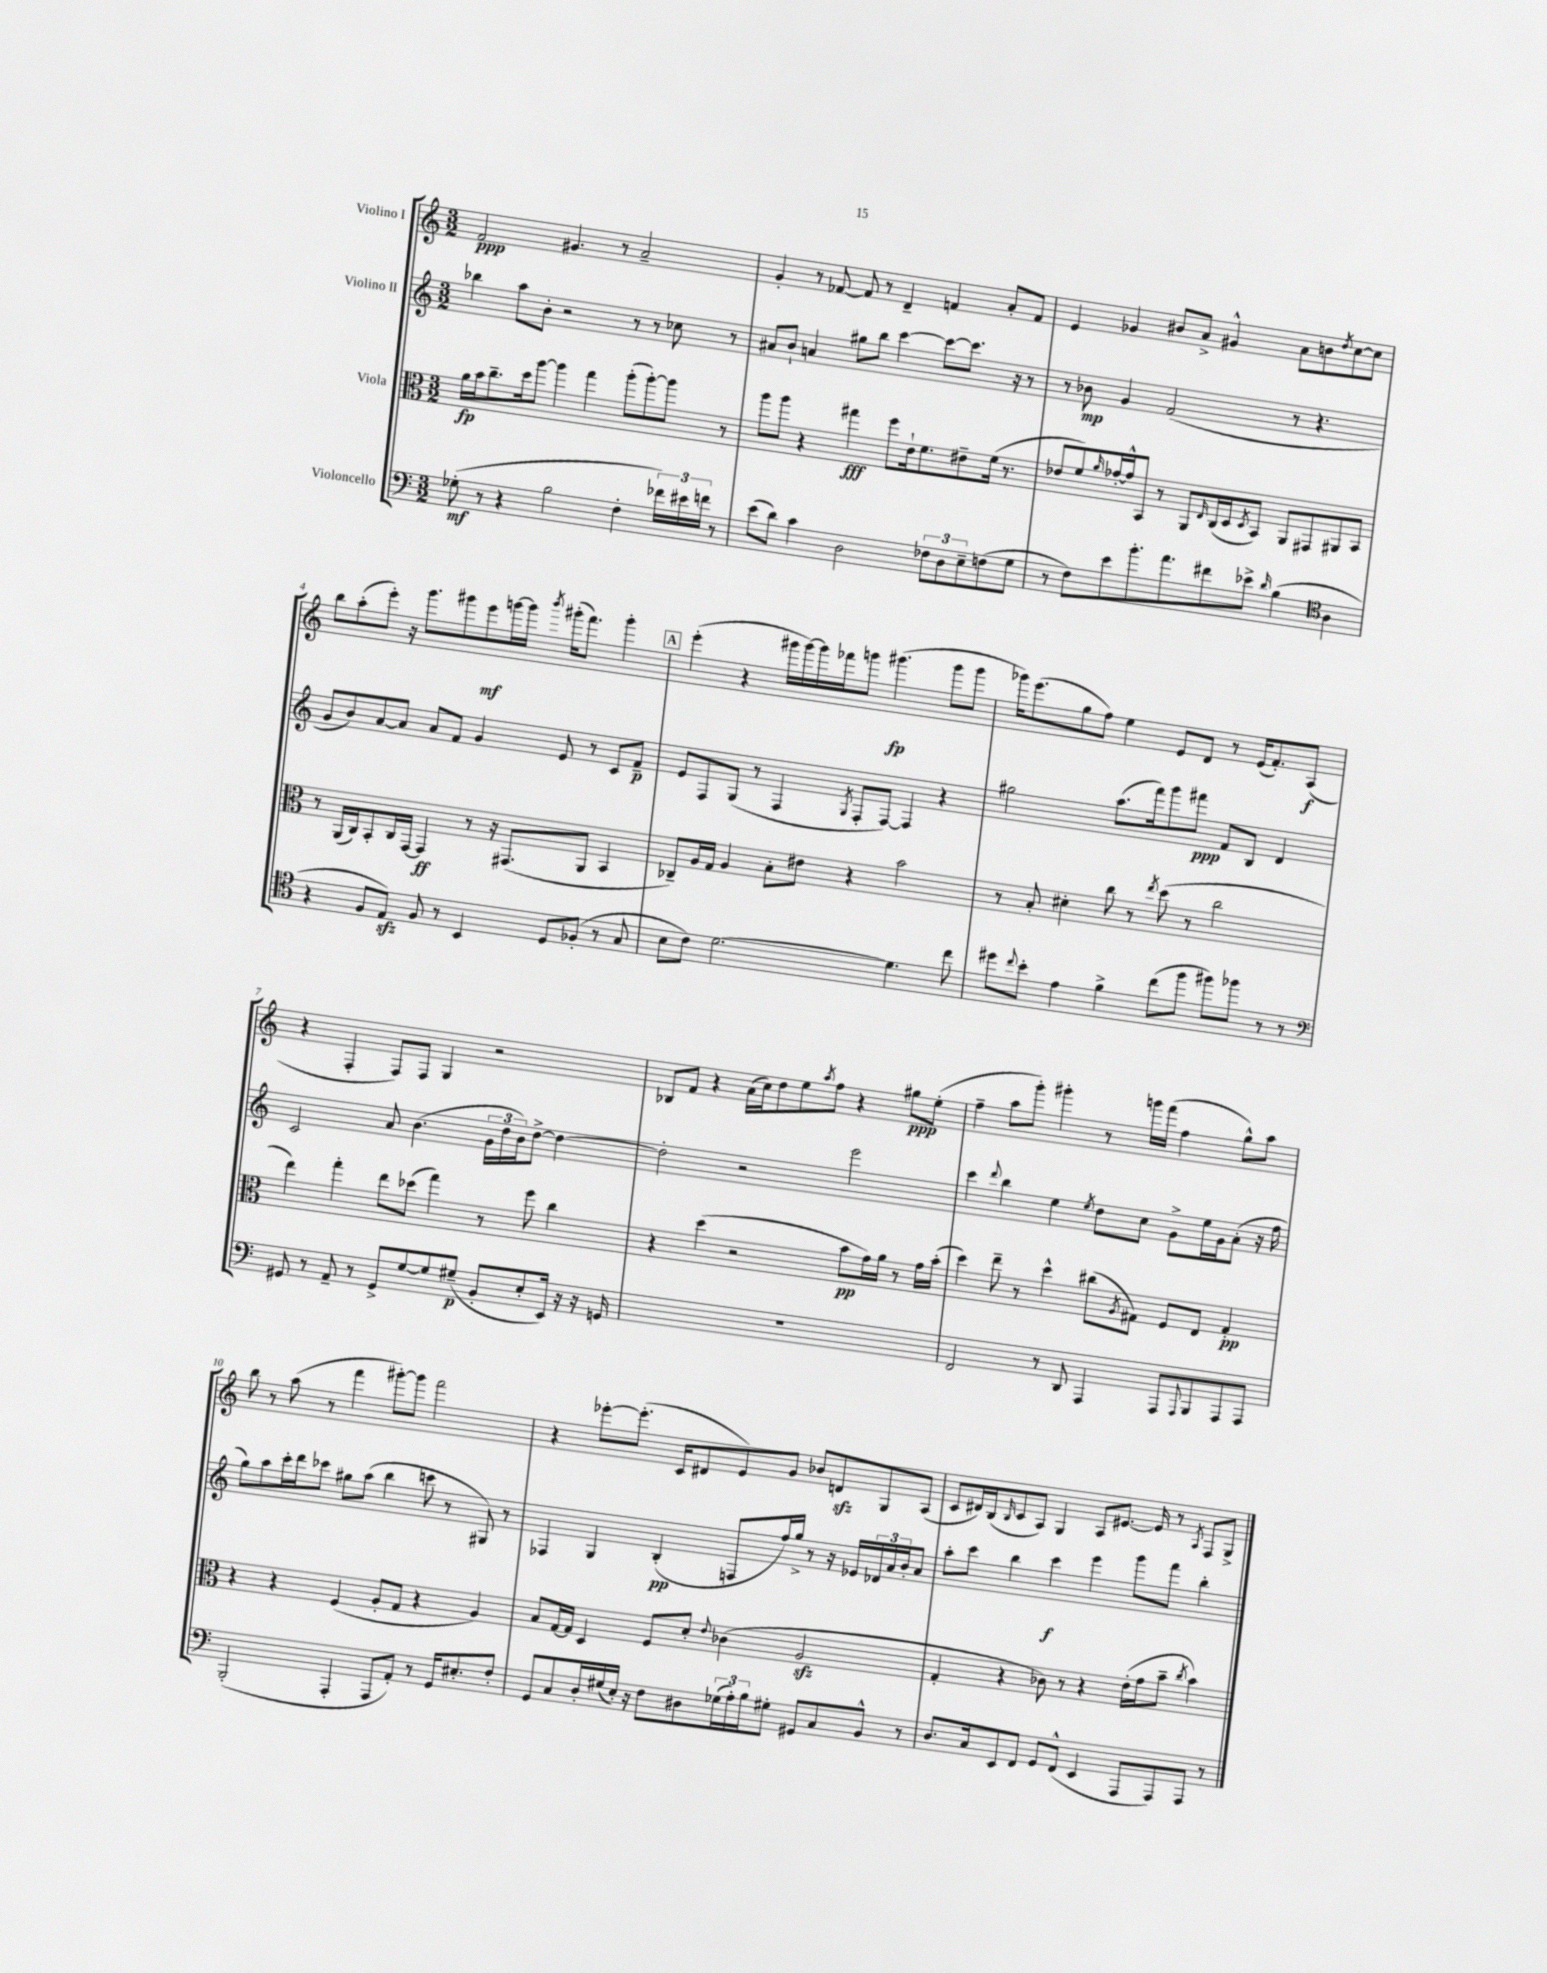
<<
\new StaffGroup <<
\new Staff = "s0" \with { instrumentName = "Violino I" } {
    \clef treble \key c \major \numericTimeSignature \time 3/2
    f'2\ppp gis'4. r8 a'2-- |
    g'4-. r8 fes'8~ fes'8 r8 d'4-- f'4 a'8-. f'8 |
    e'4 ges'4 bis'8 a'8-> gis'4-^ a'8 b'8 \acciaccatura { d''8 } c''8~ c''8 |
    b''8 a''8-.( e'''8-.) r16 g'''8. gis'''8 e'''8\mf g'''16~ g'''16 \acciaccatura { b'''8 } gis'''16-.( f'''8.) gis'''4-. |
    \mark \markup { \box "A" } e'''4-.( r4 gis'''16 gis'''16~) gis'''16 fes'''16 g'''8 gis'''4.\fp( gis'''8 gis'''8 |
    ges'''16) e'''8.( g''8 f''8) e''4 e'8 d'8 r8 e'16( f'8.-.) a8\f( |
    r4 f4-. f8) f8 g4 r2 |
    bes8 f'8 r4 a'16( c''16) d''8 e''8 \acciaccatura { a''8 } f''8 r4 gis''8\ppp e''8-.( |
    f''4-- a''8 g'''8-.) gis'''4-. r8 g'''16 f'''16( f''4 g''8-^) a''8 |
    b''8 r8 a''8( r8 f'''4 gis'''8~-.) gis'''8 f'''2 |
    r4 ees'''8~-. ees'''8.-.( c'16 dis'8 e'8) g'8 bes'8 d'8\sfz g8 a8( |
    c'8 dis'16) b16( \grace { b16 } c'8 a8) g4 a8 eis'8.~ eis'16 r8 \acciaccatura { a8 } f8 g8-> \bar "|." |
}
\new Staff = "s1" \with { instrumentName = "Violino II" } {
    \clef treble \key c \major \numericTimeSignature \time 3/2
    bes''4 a''8 b'8-. r2 r8 r8 ces''8 r8 |
    ais'8 b'8-! a'4 gis''8 b''8 c'''4~ c'''8~ c'''8. r16 r8 |
    r8 bes'8\mp g'4 f'2( r8 r4. |
    g'8 b'8) a'8~ a'8 a'8 f'8 g'4 e'8 r8 c'8 f'8--\p |
    \mark \markup { \box "A" } e'8 f8 g8( r8 f4 \acciaccatura { g8 } f8-. f8~) f4 r4 |
    gis''2 a''8.( f'''16) g'''8 fis'''8\ppp f'8 b8 d'4 |
    c'2 a'8 b'4.( \tuplet 3/2 { g'16 d''16 b'16) } d''8~-> d''4~ |
    d''2-. r2 e'''2 |
    c'''4 \appoggiatura { d'''8 } b''4 e''4 \acciaccatura { e''8 } d''8 c''8 g'8-> e''16 g'16 a'8-.( r16 f''16 |
    g''8) a''8 c'''16-. d'''16 ces'''8 gis''8 a''8( b''4 c'''8 r8 gis8) r8 |
    fes4 g4 b4-.\pp( f8 f''16) g''16-> r8 r16 ees'16 \tuplet 3/2 { des'16 a'16 b'16-. } a'8 |
    a''8-. c'''8 b''4 c'''4\f e'''4 g'''8 f'''8 b''4-. \bar "|." |
}
\new Staff = "s2" \with { instrumentName = "Viola" } {
    \clef alto \key c \major \numericTimeSignature \time 3/2
    a'16\fp b'16 c''8.-- d''16 a''8~ a''4 g''4 a''8-.( a''8~-.) a''8 r8 |
    a''8 a''8 r4 gis''4\fff f''8 e'16-! f'8. eis'8-- f'16( r8. |
    ees'8 f'8) \grace { a'16 } ges'16~-. ges'16-^ b,8 r8 a,8 \grace { e16 } c16( d16 \acciaccatura { d8 } b,8) a,8 gis,8 ais,8 b,8 |
    r8 a,16( c16) b,8-. c16 g,16~ g,4\ff r8 r16 gis,8.( a,8 b,4 |
    \mark \markup { \box "A" } ces8--) a16 g16 a4 b8-. eis'8 r4 b'2 |
    r8 b8-. dis'4-. c''8 r8 \acciaccatura { e''8 } d''8( r8 c''2 |
    e''4) g''4-. e''8 des''8( g''4) r8 f''8 c''4 |
    r4 d''4( r2 b'8\pp g'16) a'16 r8 g'16 b'16-.( |
    d''4) e''8-- r8 d''4-^ cis''8( \acciaccatura { a8 } gis8) f8 e8 gis4-.\pp |
    r4 r4 f4( a8-. g8 r4 a4) |
    b8 g16~ g16 d4 f8 d'8-. \appoggiatura { e'8 } ces'4( a2\sfz |
    g4-. r4 ces'8) r8 r4 e'16-.( g'16 b'8-- \acciaccatura { c''8 } b'4) \bar "|." |
}
\new Staff = "s3" \with { instrumentName = "Violoncello" } {
    \clef bass \key c \major \numericTimeSignature \time 3/2
    ges8-.\mf( r8 r4 b2 f4-. \tuplet 3/2 { fes'16) eis'16 f'16 } r8 |
    e'8( d'8) c'4 d2 \tuplet 3/2 { fes8 d8 e8-- } f8( g8 |
    r8 f8) e'8 b'8.-. a'8. fis'8 ees'8-> \grace { d'16 } b4( \clef tenor a4 |
    r4 f8 e8\sfz) f8 r8 b,4 d8 fes8-.( r8 g8 |
    \mark \markup { \box "A" } b8 c'8) d'2.~ d'4. c''8 |
    dis''8 \appoggiatura { c''8 } b'8-. e'4 f'4-> c''8( f''8 fis''8) fes''8 r8 r8 |
    \clef bass gis,8 r8 a,8-- r8 gis,8-> g8~ g8 gis8--\p( b,8-. e8-. e,16) r16 r16 g,16 |
    R1. |
    f,2 r8 d,8 a,,4 a,,8 \appoggiatura { a,,8 } b,,8 a,,8 a,,8 |
    b,,2-.( a,,4-. a,,8 a,8-.) r8 g,16 eis8.-. f8-. |
    g,8 c8 d16-. gis16( e16-.) r16 f8 dis8 \tuplet 3/2 { ges16( a16-.) b16 } gis8-. gis,8 c8 b,8-^ r8 |
    d8. c16 e,8 f,8 g,8 f,8-^( e,4 a,,8 a,,8) a,,8 r8 \bar "|." |
}
>>
>>
